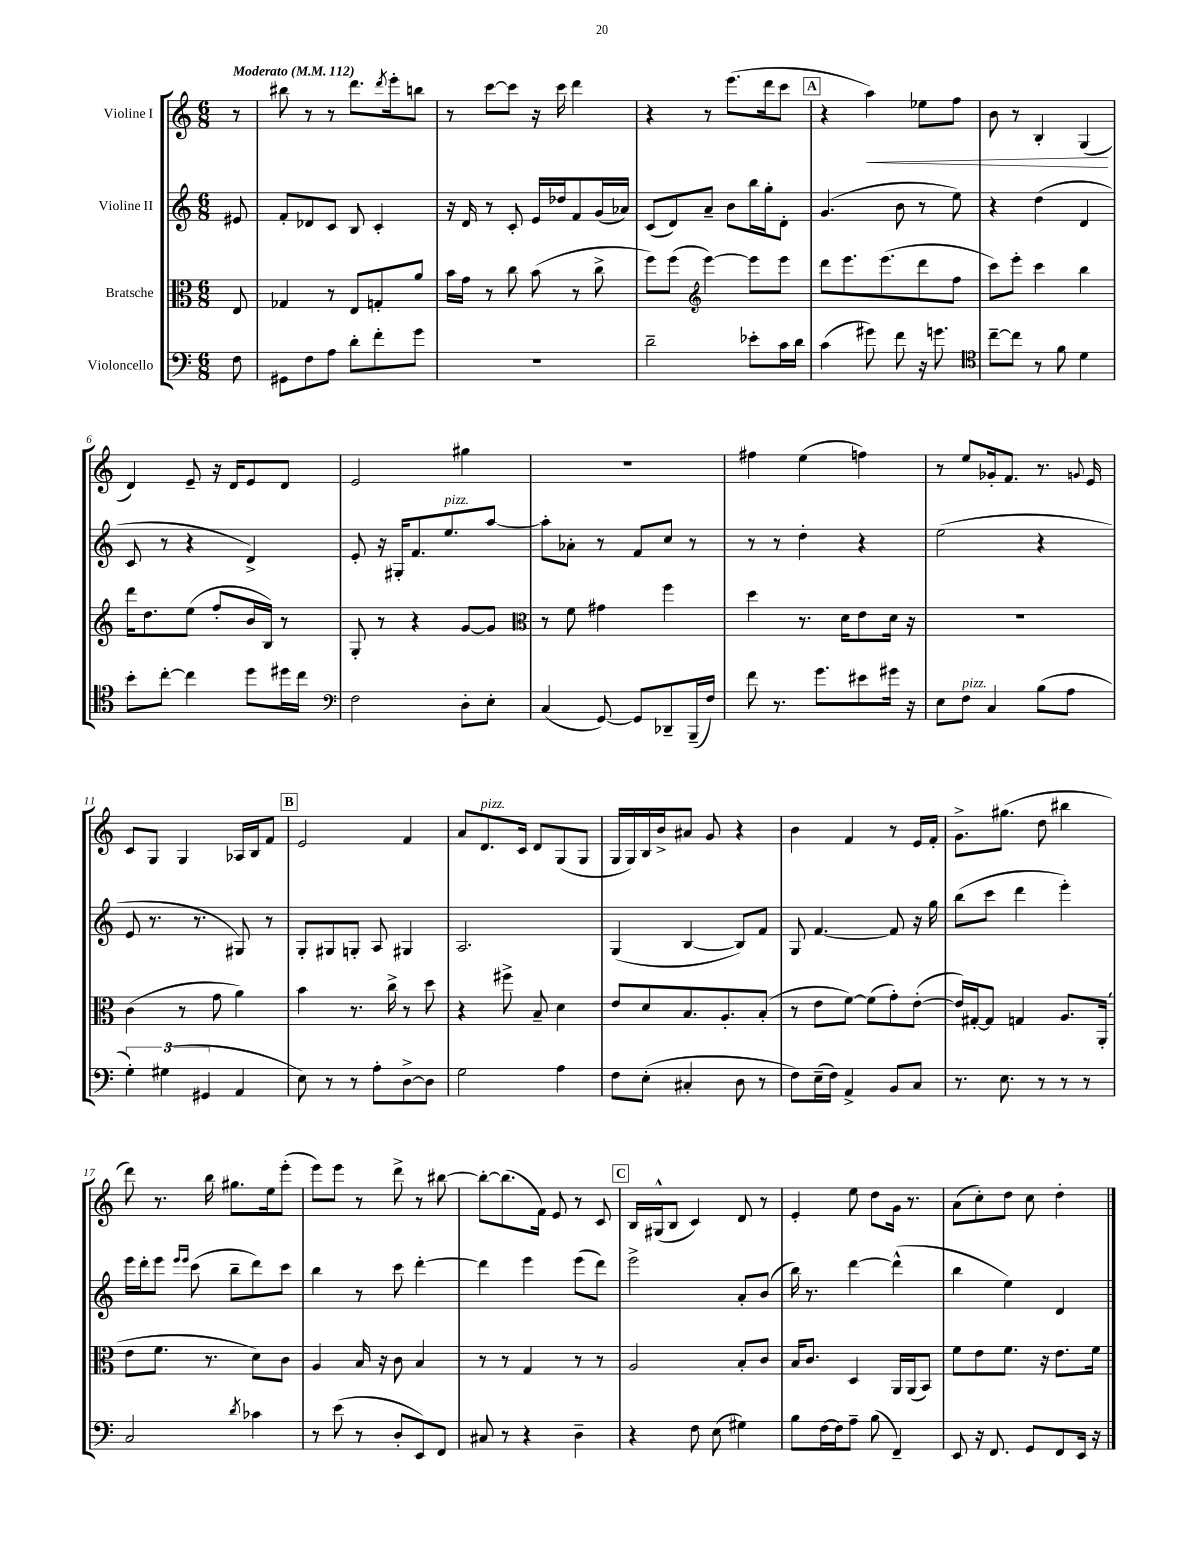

**kern	**kern	**kern	**kern
*staff4	*staff3	*staff2	*staff1
*clefF4	*clefC3	*clefG2	*clefG2
*k[]	*k[]	*k[]	*k[]
*M6/8	*M6/8	*M6/8	*M6/8
*MM112	*MM112	*MM112	*MM112
8F	8E	8e#	8r
=	=	=	=
8GG#	4G-	8f'	8bb#
8F	.	8d-	8r
8A	8r	8c	8r
8d'	8E	8B	8.ddd
8f'	8G'	4c'	.
.	.	.	8qddd
.	.	.	16eee'
8g	8a	.	8bb
=	=	=	=
2.r	16b	16r	8r
.	16g	16d	.
.	8r	8r	[8ccc
.	8cc	8c'	8ccc]
.	(8b	16e	16r
.	.	16dd-	16ccc
.	8r	8f	4ddd
.	8cc^	(16g	.
.	.	16a-)	.
=	=	=	=
2d~	8ff)	(8c	4r
.	(8ff	8d)	.
*	*clefG2	*	*
.	[4eee)	8a~	8r
.	.	8b	(8.eee
8e-'	8eee]	16bb	.
.	.	16gg'	16ddd
16c	8eee	8d'	8ccc
16d	.	.	.
=	=	=	=
(4c	8ddd	(4.g	4r
.	8.eee	.	.
8g#)	.	.	4aa)
.	(8.eee	.	.
8f	.	8b	.
16r	8ddd	8r	8ee-
8.g	.	.	.
.	8ff	8ee)	8ff
=	=	=	=
*clefC4	*	*	*
[8cc~	8ccc)	4r	8b
8cc]	8eee'	.	8r
8r	4ccc	(4dd	4B'
8f	.	.	.
4d	4bb	4d	(4G
=	=	=	=
8b'	16ddd	8c	4d)
.	8.dd	.	.
[8cc'	.	8r	.
4cc]	(8ee	4r	8e~
.	8ff'	.	16r
.	.	.	16d
8dd	16b	4d^)	8e
.	16B)	.	.
16dd#	8r	.	8d
16cc	.	.	.
=	=	=	=
*clefF4	*	*	*
2F	8G'	8e'	2e
.	8r	16r	.
.	.	16G#'	.
.	4r	8.f	.
.	.	8.ee	.
8D'	[8g	.	4gg#
8E'	8g]	[8aa	.
=	=	=	=
*	*clefC3	*	*
(4C	8r	8aa']	2.r
.	8f	8a-'	.
[8GG)	4g#	8r	.
8GG]	.	8f	.
8DD-~	4ff	8cc	.
(16BBB~	.	8r	.
16F)	.	.	.
=	=	=	=
8f	4dd	8r	4ff#
8.r	.	8r	.
.	8.r	4dd'	(4ee
8.g	.	.	.
.	16d	.	.
8e#	8e	4r	4ff)
16g#	16d	.	.
16r	16r	.	.
=	=	=	=
8E	2.r	(2ee	8r
8F	.	.	8ee
4C	.	.	16g-'
.	.	.	8.f
(8B	.	4r	8.r
8A	.	.	.
.	.	.	8qqg
.	.	.	16e
=	=	=	=
6G')	(4c	8e	8c
.	.	8.r	8G
(6G#	.	.	.
.	8r	.	4G
.	.	8.r	.
6GG#	.	.	.
.	8g	.	.
4AA	4a)	8G#)	16A-
.	.	.	16B
.	.	8r	8f
=	=	=	=
8E)	4b	8G'	2e
8r	.	8G#	.
8r	8.r	8G'	.
8A'	.	8A	.
.	16cc^	.	.
[8D^	8r	4G#	4f
8D]	8dd	.	.
=	=	=	=
2G	4r	2.A	8a
.	.	.	8.d
.	8ff#^	.	.
.	.	.	16c
.	8B~	.	8d
4A	4d	.	(8G
.	.	.	8G
=	=	=	=
8F	8e	(4G	16G
.	.	.	16G)
(8E'	8d	.	16B
.	.	.	16b^
4C#'	8.B	[4B	8a#
.	.	.	8g
.	8.A'	.	.
8D	.	8B])	4r
8r	(8B'	8f	.
=	=	=	=
8F)	8r	8G	4b
(16E~	8e	[4.f	.
16F)	.	.	.
4AA^	[8f)	.	4f
.	(8f]	.	.
8BB	8g')	8f]	8r
8C	([8e'	16r	16e
.	.	16gg	16f'
=	=	=	=
8.r	16e])	(8bb	8.g^
.	[16G#'	.	.
.	8G#]	8ccc	.
8.E	.	.	(8.gg#
.	4G	4ddd	.
8r	.	.	8dd
8r	8.A	4eee')	4bb#
8r	.	.	.
.	(16AA'	.	.
=	=	=	=
2C	8e	16eee	8ddd)
.	.	16ddd'	.
.	8.f	8eee	8.r
.	.	16qqeee	.
.	.	16qqeee	.
.	.	(8ccc	.
.	8.r	.	16bb
.	.	8bb~	8.gg#
8qd	.	.	.
4c-	8d)	8ddd)	.
.	.	.	16ee
.	8c	8ccc	(8eee'
=	=	=	=
8r	4A	4bb	8eee)
(8e	.	.	8eee
8r	16B	8r	8r
.	16r	.	.
8D'	8c	8ccc	8ddd^
8EE)	4B	[4ddd'	8r
8FF	.	.	[8bb#
=	=	=	=
8C#	8r	4ddd]	8bb#'_
8r	8r	.	(8.bb#]
4r	4G	4eee	.
.	.	.	16f)
.	.	.	8e
4D~	8r	(8eee	8r
.	8r	8ddd)	8c
=	=	=	=
4r	2A	2eee^	16B
.	.	.	(16G#^^
.	.	.	8B
8F	.	.	4c)
(8E	.	.	.
4G#)	8B'	8a'	8d
.	8c	(8b	8r
=	=	=	=
8B	16B	16bb)	4e'
.	8.c	8.r	.
[16F	.	.	.
16F]	.	.	.
8A~	4D	[4ddd	8ee
(8B	.	.	8dd
4FF~)	16AA	(4ddd^^]	16g
.	(16AA	.	8.r
.	8BB)	.	.
=	=	=	=
8EE	8f	4bb	(8a
16r	8e	.	8cc')
8.FF	.	.	.
.	8.f	4ee)	8dd
8GG	.	.	8cc
.	16r	.	.
8FF	8.e	4d	4dd'
16EE	.	.	.
16r	16f	.	.
==	==	==	==
*-	*-	*-	*-
